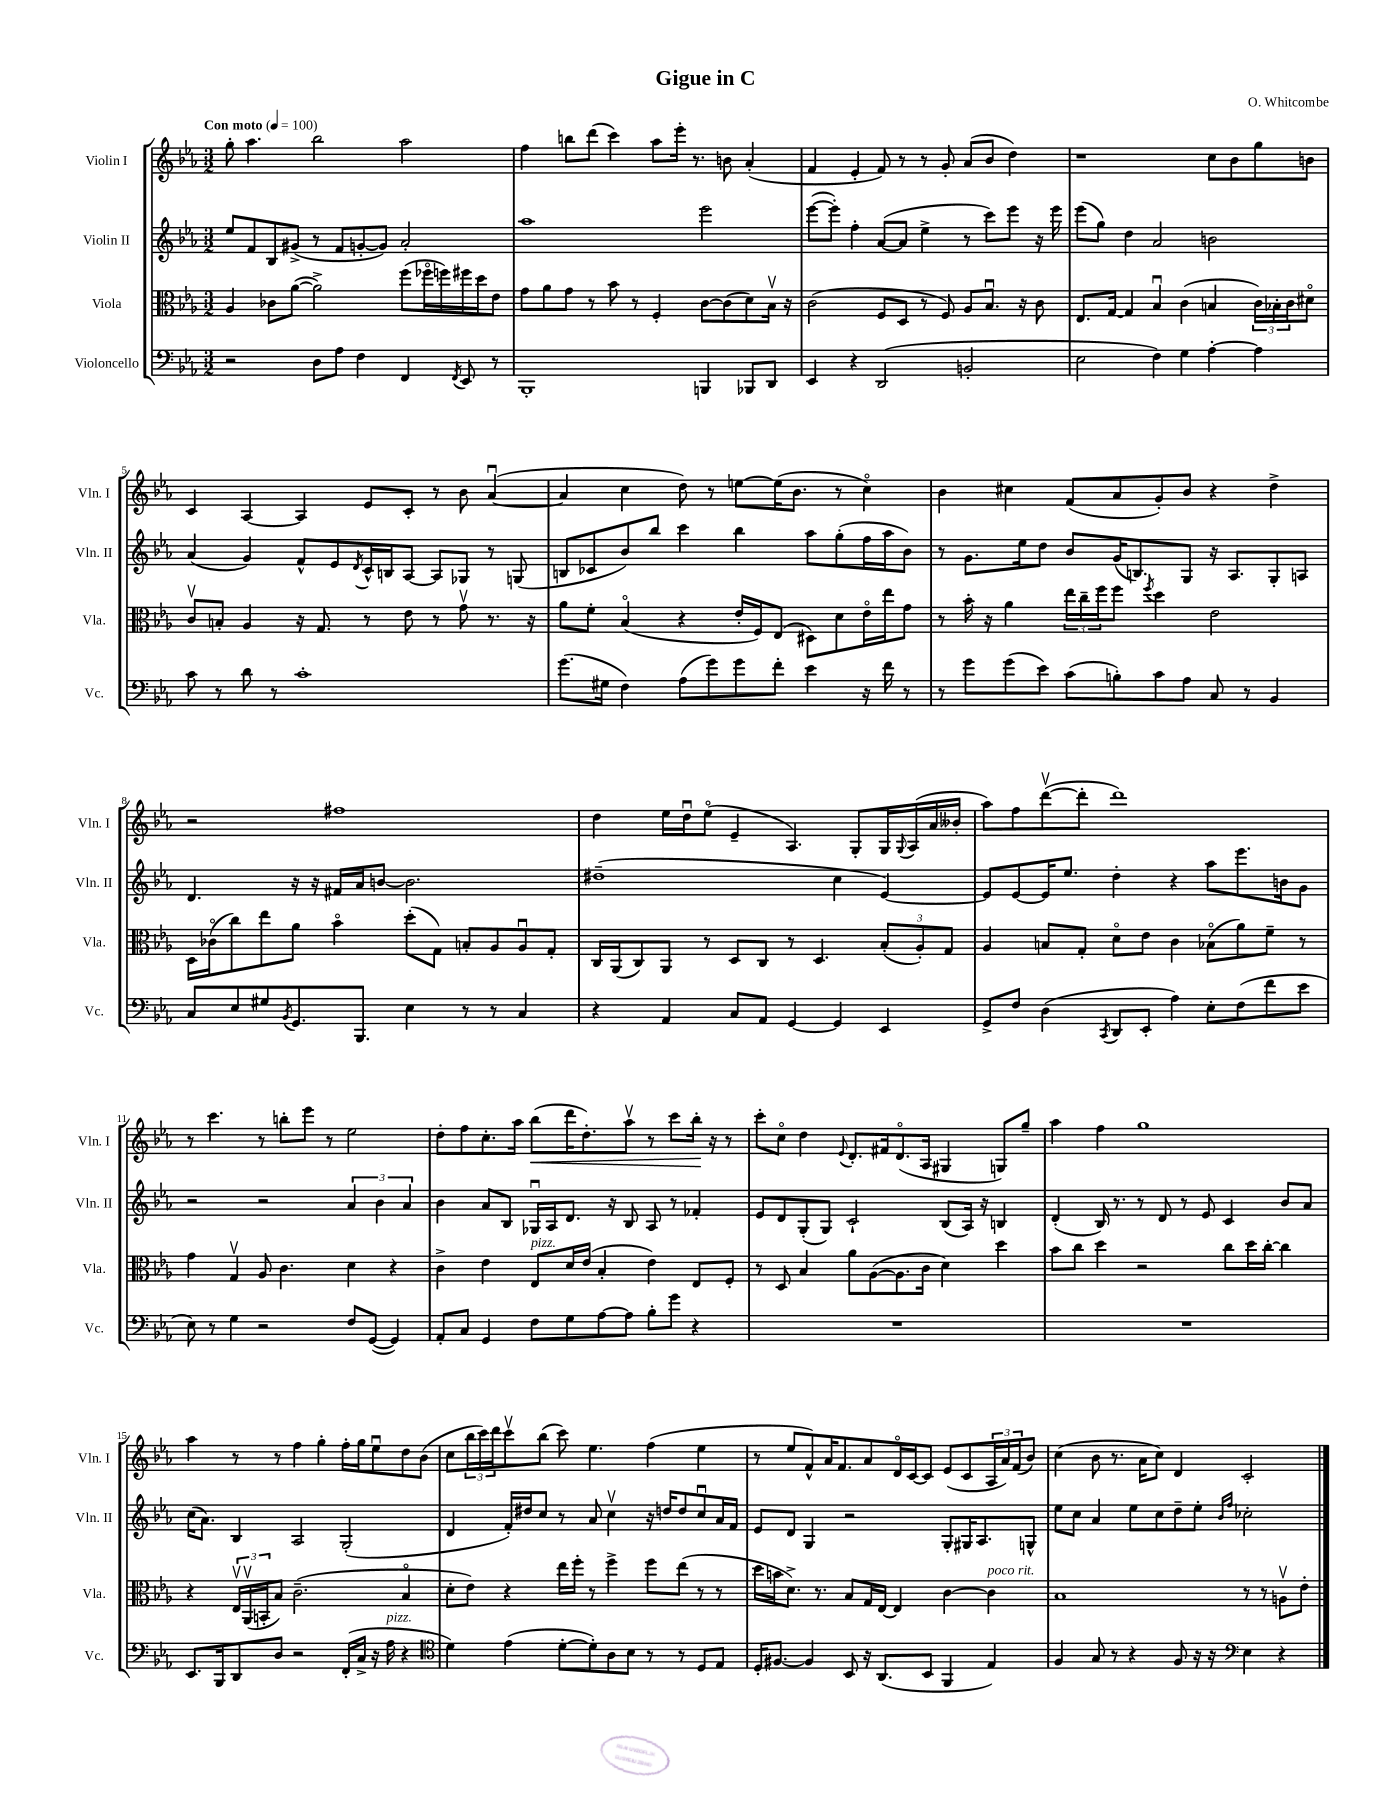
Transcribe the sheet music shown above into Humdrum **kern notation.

**kern	**kern	**kern	**kern
*staff4	*staff3	*staff2	*staff1
*clefF4	*clefC3	*clefG2	*clefG2
*k[b-e-a-]	*k[b-e-a-]	*k[b-e-a-]	*k[b-e-a-]
*M3/2	*M3/2	*M3/2	*M3/2
*MM100	*MM100	*MM100	*MM100
2r	4A-/	8ee-/L	8gg'\
.	.	8f/	4.aa-\
.	8c-\L	8B-/	.
.	([8a-\J	(8g#^/J	.
8D\L	2a-^\])	8r	2bb-\
8A-\J	.	8f/L	.
4F\	.	[8g'/	.
.	.	8g/]J)	.
4FF/	(8ff\L	2a-'/	2aa-\
.	16ff-o\L	.	.
.	16ff\)	.	.
8qFF/	.	.	.
8EE-/	16ff#\	.	.
.	16dd\J	.	.
8r	8e-\J	.	.
=	=	=	=
1BBB-'	8g\L	1aa-	4ff\
.	8a-\	.	.
.	8g\J	.	8bb\L
.	8r	.	(8ddd\J
.	8b-\	.	4ccc\)
.	8r	.	.
.	4F'/	.	8aa-\L
.	.	.	16eee-'\Jk
.	.	.	8.r
4BBB/	[8c\L	2eee-\	.
.	(8c\]	.	8b\
8BBB-/L	8d\)	.	(4a-'/
8DD/J	16B-v\Jk	.	.
.	16r	.	.
=	=	=	=
4EE-/	(2c\	([8eee-\L	4f/
.	.	8eee-'\]J)	.
4r	.	4ff'\	4e-'/
(2DD/	8F/L	([8a-/L	8f/)
.	8D/J	8a-/]J	8r
.	8r	4ee-^\	8r
.	8F/)	.	8g'/
2BB'/	8A-/L	8r	(8a-/L
.	8.B-u/J	8ccc\L)	8b-/J
.	.	8eee-\J	4dd\)
.	16r	.	.
.	8c\	16r	.
.	.	16eee-\	.
=	=	=	=
2E-\	8.E-/L	(8eee-\L	1r
.	.	8gg\J)	.
.	[16G/Jk	.	.
.	4G/]	4dd\	.
4F\)	4B-u/	2a-/	.
4G\	(4c\	.	.
[4A-'\	4B/	2b\	8cc\L
.	.	.	8b-\
4A-\]	24c\LL)	.	8gg\
.	24B-'\	.	.
.	24c\J	.	.
.	8d#o\J	.	8b\J
=	=	=	=
8c\	8cv/L	(4a-/	4c/
8r	8B'/J	.	.
8d\	4A-/	4g/)	[4A-/
8r	.	.	.
1c'	16r	8f^^/L	4A-/]
.	8.G/	.	.
.	.	8e-/	.
.	.	8qd/	.
.	8r	16c^^/L	8e-/L
.	.	16B/J	.
.	8e-\	[8A-/J	8c'/J
.	8r	8A-/]L	8r
.	8gv\	8G-/J	8b-\
.	8.r	8r	([4a-u/
.	.	(8G/	.
.	16r	.	.
=	=	=	=
(8.g\L	8a-\L	8B/L	4a-/]
.	8f'\J	8c-/	.
16G#\Jk	.	.	.
4F\)	(4B-o/	8b-/)	4cc\
.	.	8bb-/J	.
(8A-\L	4r	4ccc\	8dd\)
8g\)	.	.	8r
8g\	16e-'/LL	4bb-\	[8ee\L
.	16F/J)	.	.
8f'\J	(8E-/J	.	(16ee\]K
.	.	.	8.b-\J
4e-\	8D#\L)	8aa-\L	.
.	8d\	(8gg'\	8r
16r	16e-o\L	16ff\L	4cco\)
16f\	16ee-\J	16aa-\J	.
8r	8g\J	8b-\J)	.
=	=	=	=
8r	8r	8r	4b-\
8g\L	16b-'\	8.g\L	.
.	16r	.	.
(8g\	4a-\	.	4cc#\
.	.	16ee-\k	.
8e-\J)	.	8dd\J	.
(8c\L	24ee-\LL	8b-/L	(8f/L
.	24cc~\	.	.
.	24ff\J	.	.
8B'\)	8ff\J	(16g/K	8a-/
.	.	8.B/)	.
.	8qff/	.	.
8c\	4dd\	.	8g'/)
8A-\J	.	8G/J	8b-/J
8C/	2e-\	16r	4r
.	.	8.A-/L	.
8r	.	.	.
4BB-/	.	8G'/	4dd^\
.	.	8A/J	.
=	=	=	=
8C/L	16D\LL	4.d/	2r
.	(16c-o\J	.	.
8E-/	8cc\)	.	.
8G#/	8ee-\	.	.
8qBB-/	.	.	.
8.GG/	8a-\J	16r	.
.	.	16r	.
.	4b-o\	16f#/LL	1ff#
8.BBB-/J	.	16a-/J	.
.	.	[8b/J	.
4E-\	(8dd'\L	2.b\]	.
.	8G\J)	.	.
8r	8B'/L	.	.
8r	8A-/	.	.
4C/	8A-u/	.	.
.	8G'/J	.	.
=	=	=	=
4r	16C/LL	(1dd#~	4dd\
.	(16AA-/J	.	.
.	8C/)	.	.
4AA-/	8AA-/J	.	16ee-\LL
.	.	.	16ddu\J
.	8r	.	(8ee-o\J
8C/L	8D/L	.	4e-~/
8AA-/J	8C/J	.	.
[4GG/	8r	.	4.A-/)
.	4.D/	.	.
4GG/]	.	4cc\	.
.	.	.	8G'/L
4EE-/	(12B-'/L	[4e-/)	16G/L
.	.	.	8qqG/
.	.	.	(16A-/
.	12A-'/)	.	.
.	.	.	16a-/
.	12G/J	.	.
.	.	.	16b--'/JJ
=	=	=	=
8GG^/L	4A-/	8e-/]L	8aa-\L)
8F/J	.	[8e-/	8ff\
(4D\	8B/L	16e-/]K	([8dddv\
.	.	8.ee-/J	.
.	8G'/J	.	8ddd'\]J
8qCC/	.	.	.
8DD/L	8do\L	4dd'\	1ddd)
8EE-'/J	8e-\J	.	.
4A-\)	4c\	4r	.
8E-'\L	(8B-o\L	8aa-\L	.
(8F\	8a-\)	8.eee-\	.
8f\	8f~\J	.	.
.	.	16b\k	.
8e-\J	8r	8g\J	.
=	=	=	=
8E-\)	4g\	2r	8r
8r	.	.	4.ccc\
4G\	4Gv/	.	.
2r	8A-/	2r	8r
.	4.c\	.	8bb'\L
.	.	.	8eee-\J
.	.	.	8r
8F/L	4d\	6a-/	2ee-\
([8GG/J	.	.	.
.	.	6b-\	.
4GG/])	4r	.	.
.	.	6a-/	.
=	=	=	=
8AA-'/L	4c^\	4b-\	8dd'\L
8C/J	.	.	8ff\
4GG/	4e-\	8a-/L	8.cc'\
.	.	8B-/J	.
.	.	.	16aa-\Jk
8F\L	8E-/L	16G-u/LL	(8bb-\L
.	.	16A-/J	.
8G\	16d/L	8.d/J	16ddd\K
.	(16e-/JJ	.	8.dd'\)
[8A-\	4B-'/	.	.
.	.	16r	.
8A-\]J	.	8B-/	8aa-v\J
8B-'\L	4e-\)	8A-/	8r
8g\J	.	8r	8ccc\L
4r	8E-/L	4f-'/	16bb-'\Jk
.	.	.	16r
.	8F'/J	.	8r
=	=	=	=
1.r	8r	8e-/L	8ccc'\L
.	8D/	8d/	8cco\J
.	4B-/	(8G'/	4dd\
.	.	8G/J)	.
.	.	.	8qqe-/
.	8a-\L	2c`/	8.d'/L
.	([8A-\	.	.
.	.	.	16f#/k
.	8.A-\]	.	(8.do/
.	16c\Jk	.	16A-/Jk
.	4d\)	(8B-/L	4G#/
.	.	16A-/Jk)	.
.	.	16r	.
.	4dd\	4B/	8G/L)
.	.	.	8gg~/J
=	=	=	=
1.r	8b-\L	(4d'/	4aa-\
.	8cc\J	.	.
.	4dd\	16B-/)	4ff\
.	.	8.r	.
.	2r	8r	1gg
.	.	8d/	.
.	.	8r	.
.	.	8e-/	.
.	8cc\L	4c/	.
.	16dd\L	.	.
.	[16cc'\JJ	.	.
.	4cc\]	8b-/L	.
.	.	8a-/J	.
=	=	=	=
8.EE-/L	4r	(16cc\LK	4aa-\
.	.	8.a-\J)	.
16BBB-/k	.	.	.
8DD/	24E-v/LL	4B-/	8r
.	(24AA-v/	.	.
.	24BB'/J	.	.
8D/J	8B-/J)	.	8r
2r	(2.c~\	2A-/	4ff\
.	.	.	4gg'\
(16FF'/LL	.	(2G'/	16ff'\LL
16C^/JJ	.	.	16gg\J
16r	.	.	8ee-u\
16A-\	.	.	.
4r	4B-o/	.	8dd\
.	.	.	(8b-\J
=	=	=	=
*clefC4	*	*	*
4d\)	8d'\L	4d/	8cc\L
.	8e-\J)	.	24bb-\L
.	.	.	24ccc\)
.	.	.	24ddd\J
(4e-\	4r	16f'/LL)	8cccv\
.	.	16dd#/J	.
.	.	8cc/J	(8bb-\J
[8d'\L	16ee-\LL	8r	8ccc\)
.	16ff'\JJ	.	.
8d'\])	8r	8a-/	4.ee-\
8A-\	4ff^\	4ccv\	.
8B-\J	.	.	.
8r	8ff\L	16r	(4ff\
.	.	16dd/LK	.
8r	(8ee-\J	8dd/	.
8D/L	8r	8ccu/	4ee-\
8E-/J	8r	16a-/L	.
.	.	16f/JJ	.
=	=	=	=
16D'/LK	16dd\LL	8e-/L	8r
[8.F#/J	16b\J	.	.
.	8.d^\J)	8d/J	8ee-/L
4F#/]	.	4G/	8f^^/)
.	8.r	.	.
.	.	.	16a-/K
.	.	.	8.f/
8BB-/	8B-/L	2r	.
16r	16G/L	.	8a-/
(8.AA-/L	[16E-/JJ	.	.
.	4E-/]	.	16do/L
.	.	.	[16c/J
8BB-/J	.	.	8c/]J
4FF/	[4c\	8G'/L	(8e-/L
.	.	16G#/K	8c/
.	.	8.A-/	.
4E-/)	4c\]	.	24A-/L
.	.	.	24a-/)
.	.	.	(24f/J
.	.	8G^^/J	8b-/J)
=	=	=	=
4F/	1B-	8ee-\L	(4cc\
.	.	8cc\J	.
8G/	.	4a-/	8b-\
8r	.	.	8.r
4r	.	8ee-\L	.
.	.	.	16a-\LK
.	.	8cc\	8cc\J)
8F/	.	8dd~\	4d/
16r	.	8ee-'\J	.
16r	.	.	.
*clefF4	*	*	*
.	.	16qqb-/LL	.
.	.	16qqff/JJ	.
4E-\	8r	2cc-'\	2c'/
.	8r	.	.
4r	8Av\L	.	.
.	8e-'\J	.	.
==	==	==	==
*-	*-	*-	*-
